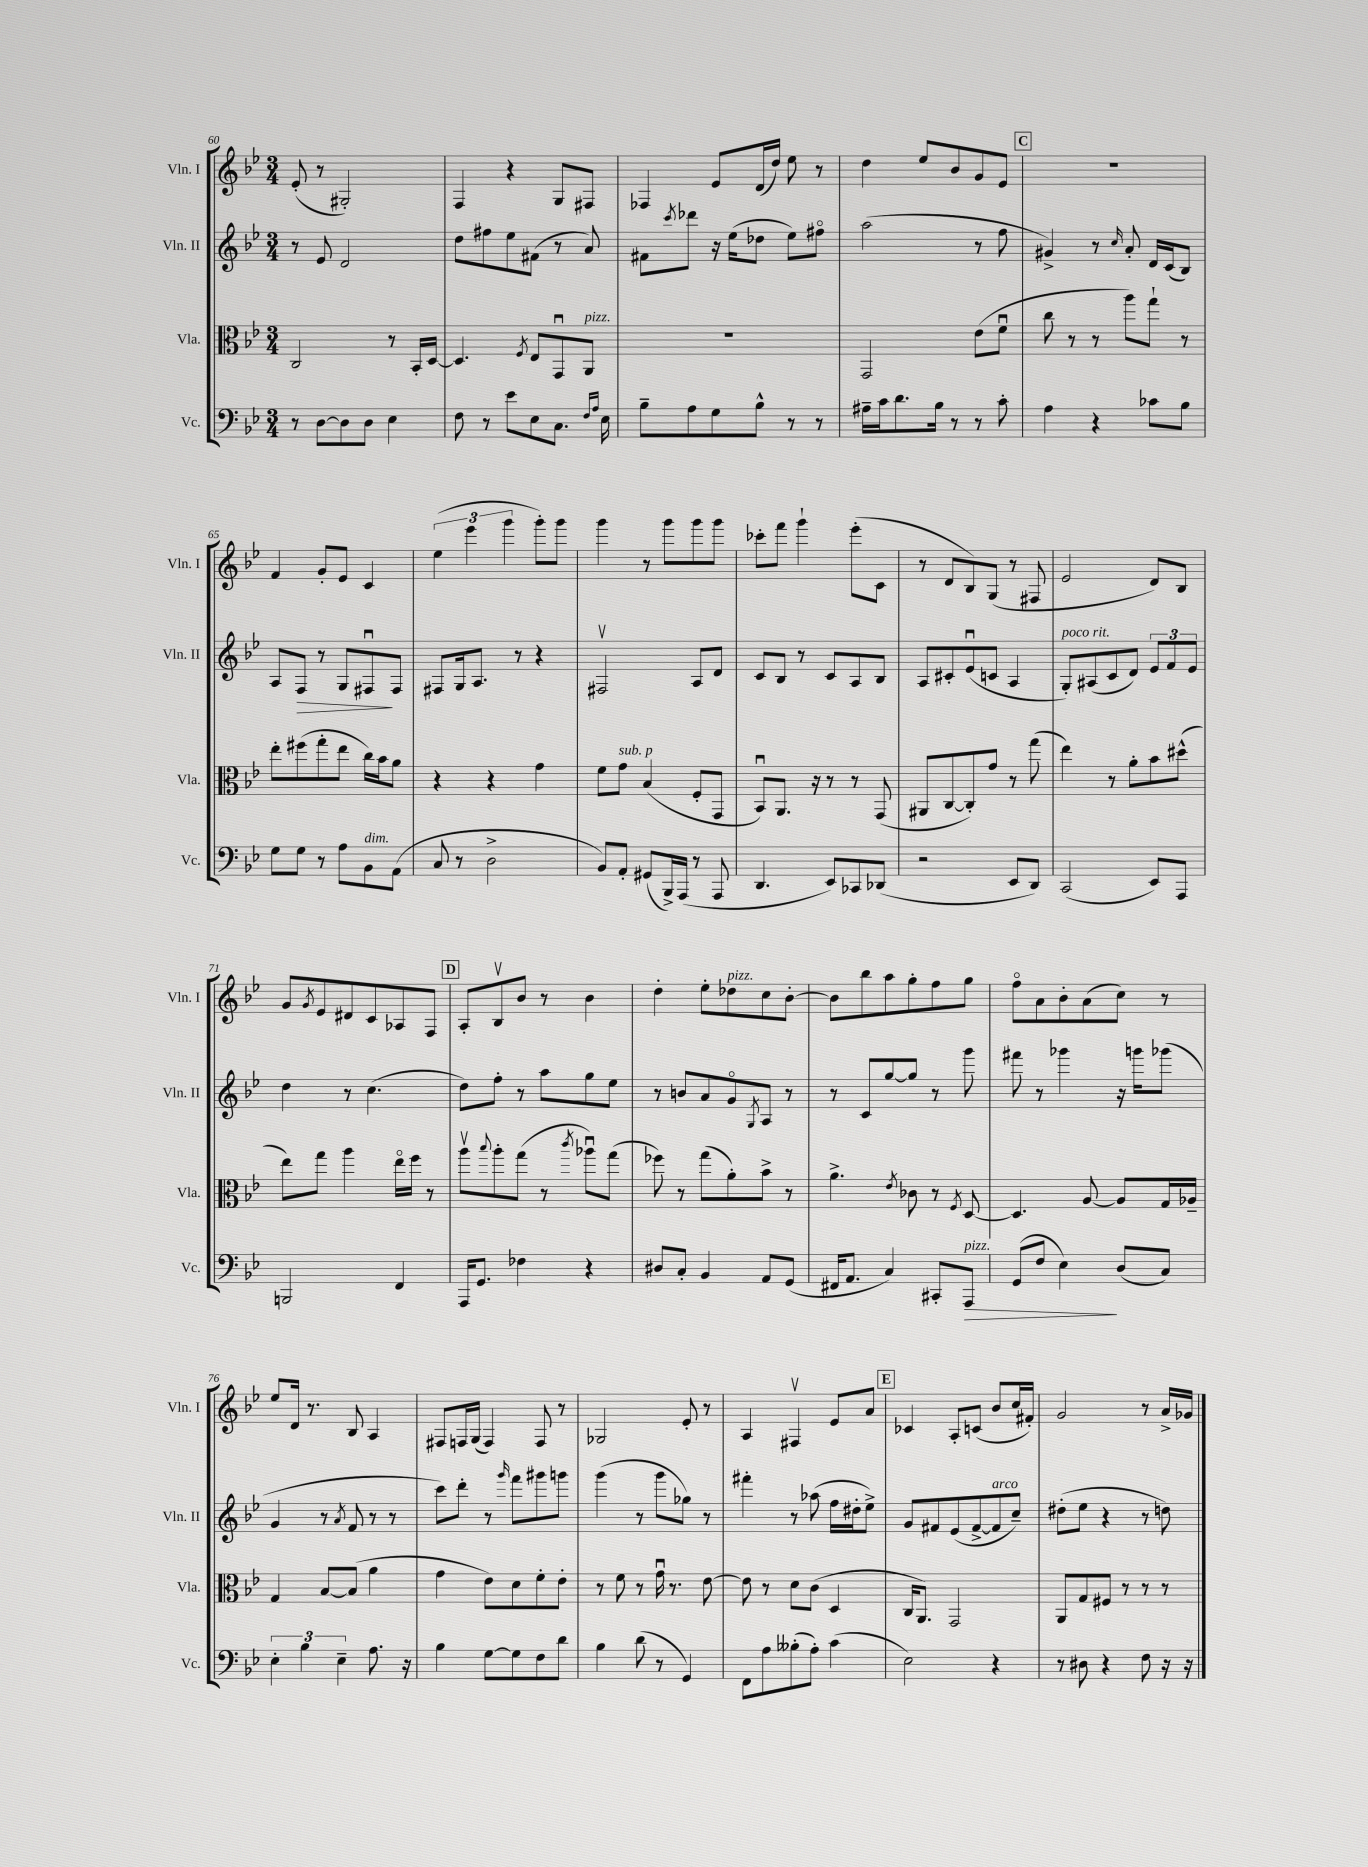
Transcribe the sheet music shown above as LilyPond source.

<<
\new StaffGroup <<
\new Staff = "s0" \with { instrumentName = "Vln. I" shortInstrumentName = "Vln. I" } {
    \clef treble \key bes \major \numericTimeSignature \time 3/4
    ees'8-.( r8 gis2-.) |
    f4 r4 g8 fis8 |
    fes4 ees'8 d'16( d''16) ees''8 r8 |
    d''4 ees''8 bes'8 g'8 ees'8 |
    \mark \markup { \box "C" } R2. |
    f'4 g'8-. ees'8 c'4 |
    \tuplet 3/2 { ees''4( ees'''4 g'''4 } g'''8-.) g'''8 |
    g'''4 r8 g'''8 g'''8 g'''8 |
    ces'''8-. f'''8 g'''4-! ees'''8-.( c'8 |
    r8 d'8 bes8) g8( r8 fis8 |
    ees'2 d'8) bes8 |
    g'8 \acciaccatura { g'8 } ees'8 dis'8 c'8 aes8 f8 |
    \mark \markup { \box "D" } a8-. bes8\upbow bes'8 r8 bes'4 |
    d''4-. ees''8-. des''8^\markup { \italic "pizz." } c''8 bes'8~-. |
    bes'8 bes''8 a''8 g''8-. f''8 g''8 |
    f''8\flageolet a'8 bes'8-. a'8( c''8) r8 |
    ees''8 d'16 r8. bes8 a4 |
    fis8 f16 g16( f4) f8 r8 |
    ges2 ees'8-. r8 |
    a4 fis4\upbow ees'8 a'8 |
    \mark \markup { \box "E" } ces'4 a8-. c'8( bes'8 c''16 fis'16-.) |
    g'2 r8 a'16-> ges'16 \bar "|." |
}
\new Staff = "s1" \with { instrumentName = "Vln. II" shortInstrumentName = "Vln. II" } {
    \clef treble \key bes \major \numericTimeSignature \time 3/4
    r8 ees'8 d'2 |
    d''8 fis''8 ees''8 fis'8( r8 a'8) |
    fis'8 \acciaccatura { c'''8 } des'''8 r16 ees''16( des''8 ees''8) fis''8\flageolet |
    a''2( r8 f''8 |
    \mark \markup { \box "C" } gis'4->) r8 \grace { c''16 } a'8-. d'16 c'16( bes8) |
    a8 f8\> r8 g8 fis8\downbow\! fis8 |
    fis8 g16 a8. r8 r4 |
    fis2\upbow a8 d'8 |
    c'8 bes8 r8 c'8 a8 bes8 |
    a8 cis'8-. ees'8\downbow( c'8 a4 |
    g8-.^\markup { \italic "poco rit." }) ais8( c'8 d'8) \tuplet 3/2 { ees'8 f'8 ees'8 } |
    d''4 r8 c''4.( |
    \mark \markup { \box "D" } d''8) f''8-. r8 a''8 g''8 ees''8 |
    r8 b'8 a'8 g'8\flageolet \acciaccatura { g8 } a8 r8 |
    r8 c'8 g''8~ g''8 r8 g'''8 |
    fis'''8 r8 ges'''4 r16 g'''16 ges'''8( |
    g'4 r8 \acciaccatura { a'8 } f'8 r8 r8 |
    c'''8) d'''8-. r8 \grace { g'''16 } f'''8 gis'''8 g'''8 |
    g'''4( r8 g'''8 ges''8) r8 |
    fis'''4-. r8 aes''8( f''16 dis''16-. ees''8->) |
    \mark \markup { \box "E" } g'8 fis'8 ees'8( fis'8~-> fis'8^\markup { \italic "arco" } c''8--) |
    dis''8-.( ees''8 r4 r8 d''8) \bar "|." |
}
\new Staff = "s2" \with { instrumentName = "Vla." shortInstrumentName = "Vla." } {
    \clef alto \key bes \major \numericTimeSignature \time 3/4
    c2 r8 bes,16-. d16~ |
    d4. \acciaccatura { f8 } ees8 g,8\downbow a,8^\markup { \italic "pizz." } |
    R2. |
    g,2 ees'8( f'8\downbow |
    \mark \markup { \box "C" } c''8 r8 r8 a''8) g''8-! r8 |
    ees''8-. fis''8( g''8-. ees''8 c''16) bes'16 a'8 |
    r4 r4 g'4 |
    f'8 g'8^\markup { \italic "sub. p" } bes4( f8-. g,8 |
    bes,8\downbow) a,8. r16 r8 r8 g,8( |
    ais,8 c8~ c8-.) g'8 r8 g''8( |
    ees''4) r8 a'8-. bes'8 dis''8-^( |
    ees''8) g''8 a''4 ees''16\flageolet f''16 r8 |
    \mark \markup { \box "D" } a''8\upbow \appoggiatura { bes''8 } a''8-. g''8( r8 \acciaccatura { c'''8 } aes''8\downbow) g''8( |
    fes''8) r8 g''8( a'8-.) bes'8-> r8 |
    a'4.-> \acciaccatura { ees'8 } ces'8 r8 \acciaccatura { f8 } d8~ |
    d4. a8~ a8 g16 aes16-- |
    g4 bes8~ bes8( a'4 |
    g'4 ees'8) d'8 f'8-. ees'8-. |
    r8 f'8 r8 g'16\downbow r8. ees'8~ |
    ees'8 r8 d'8 c'8( d4 |
    \mark \markup { \box "E" } c16 a,8.) g,2 |
    a,8 g8 fis8 r8 r8 r8 \bar "|." |
}
\new Staff = "s3" \with { instrumentName = "Vc." shortInstrumentName = "Vc." } {
    \clef bass \key bes \major \numericTimeSignature \time 3/4
    r8 d8~ d8 d8 ees4 |
    f8 r8 ees'8 ees8 c8. \grace { f16 a16 } ees16 |
    bes8-- a8 g8 bes8-^ r8 r8 |
    ais16-- c'16 d'8. bes16 r8 r8 c'8-. |
    \mark \markup { \box "C" } a4 r4 ces'8 bes8 |
    g8 g8 r8 a8 bes,8^\markup { \italic "dim." } a,8( |
    c8 r8 d2-> |
    bes,8) a,8-. gis,8( bes,,16->) a,,16( r8 a,,8 |
    d,4. ees,8) ces,8 des,8( |
    r2 ees,8 d,8) |
    c,2( ees,8) a,,8 |
    b,,2 f,4 |
    \mark \markup { \box "D" } a,,16 g,8. fes4 r4 |
    dis8 c8-. bes,4 a,8 g,8( |
    fis,16 a,8. c4) cis,8-. a,,8\>^\markup { \italic "pizz." } |
    g,8( f8 ees4\!) d8( c8) |
    \tuplet 3/2 { ees4-. bes4 ees4-- } a8. r16 |
    bes4 g8~ g8 f8 d'8 |
    bes4 d'8( r8 g,4) |
    f,8 a8 beses8-.( a8-.) c'4( |
    \mark \markup { \box "E" } ees2) r4 |
    r8 dis8 r4 f8 r16 r16 \bar "|." |
}
>>
>>
\layout { \context { \Score currentBarNumber = #60 } }
